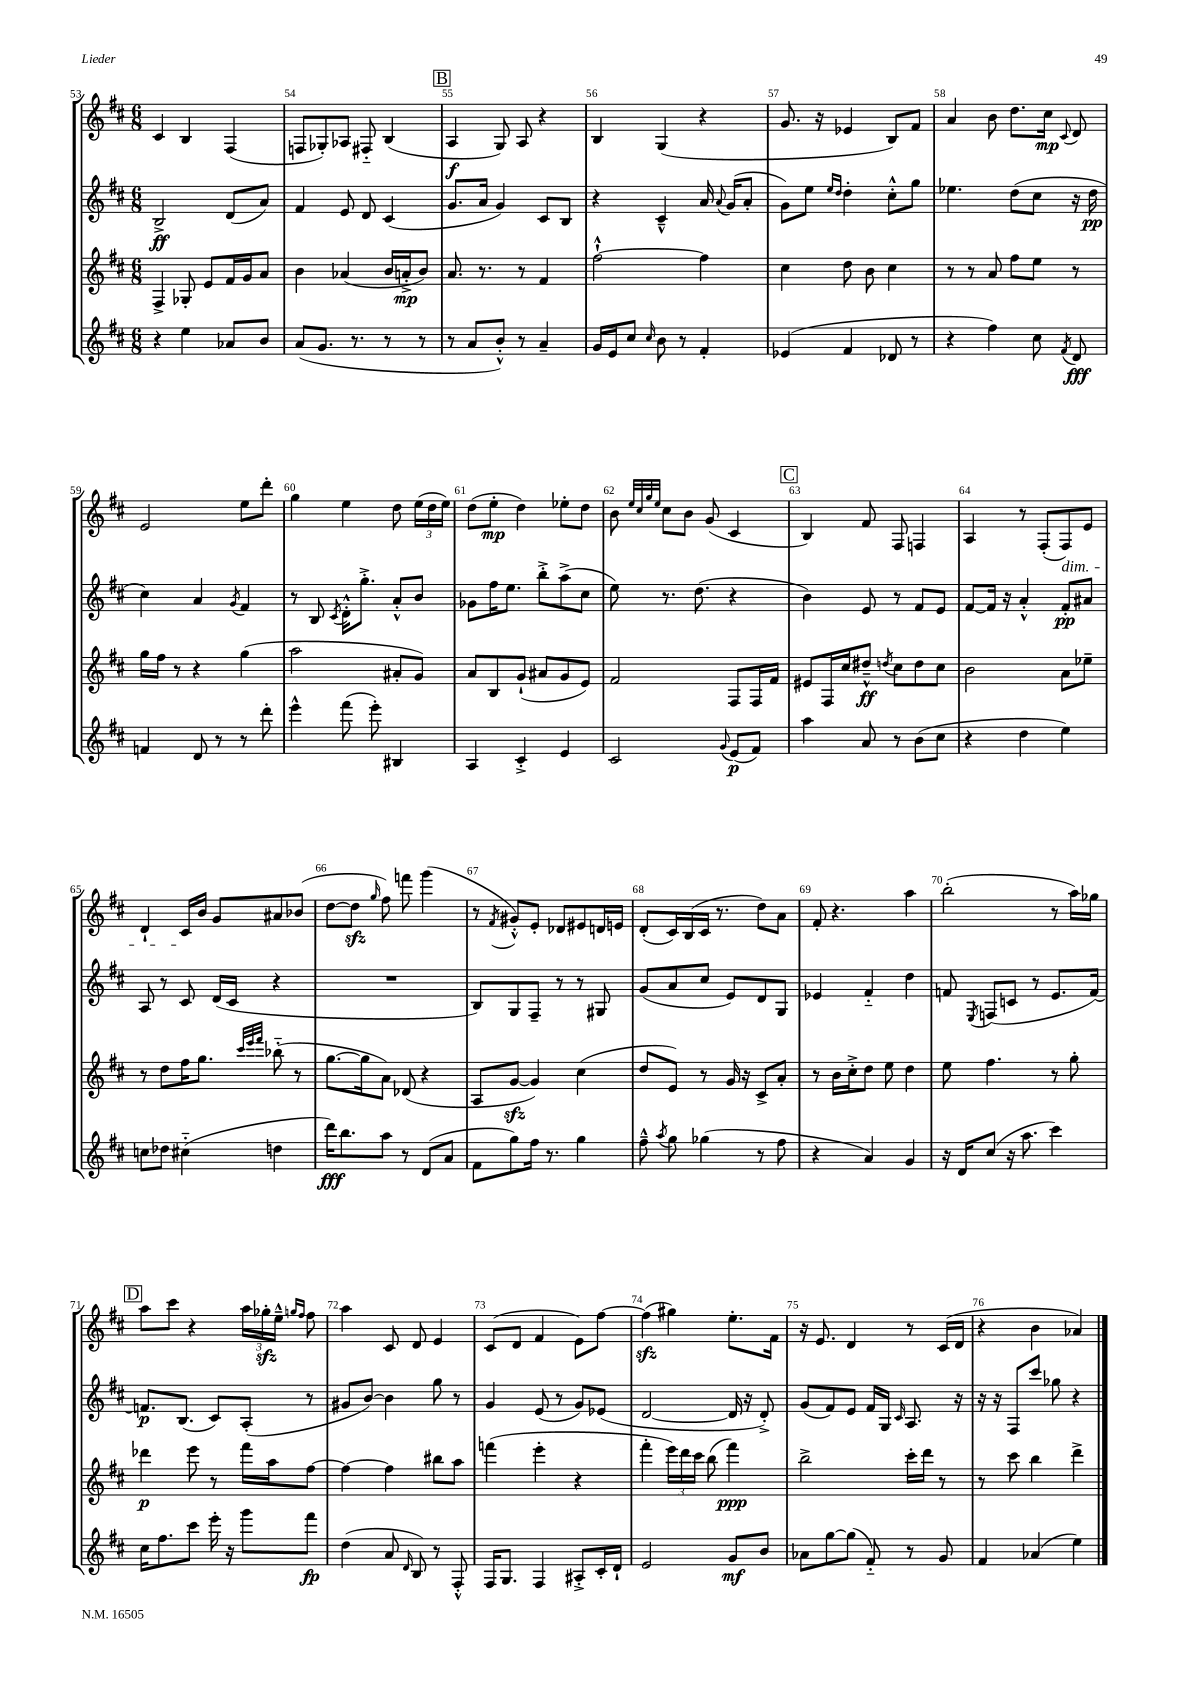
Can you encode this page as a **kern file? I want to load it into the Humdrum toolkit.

**kern	**kern	**kern	**kern
*staff4	*staff3	*staff2	*staff1
*clefG2	*clefG2	*clefG2	*clefG2
*k[f#c#]	*k[f#c#]	*k[f#c#]	*k[f#c#]
*M6/8	*M6/8	*M6/8	*M6/8
4r	4F#^/	2B^/	4c#/
4ee\	8G-'/	.	4B/
.	8e/L	.	.
8a-/L	16f#/L	(8d/L	(4F#/
.	16g/J	.	.
8b/J	8a/J	8a/J)	.
=	=	=	=
(8a/L	4b\	4f#/	8F/L
8.g/J	.	.	8G-'/)
.	(4a-/	8e/	8A-/J
8.r	.	.	.
.	.	8d/	8F#'~/
8r	16b/LL	(4c#/	(4B/
.	16a'^/J	.	.
8r	8b/J)	.	.
=	=	=	=
8r	8.a/	8.g/L	4A/
8a/L	.	.	.
.	8.r	16a/Jk	.
8b'^^/J)	.	4g/)	8G/)
8r	8r	.	8A/
4a~/	4f#/	8c#/L	4r
.	.	8B/J	.
=	=	=	=
16g/LL	[2ff#`^^\	4r	4B/
16e/J	.	.	.
8cc#/J	.	.	.
16qqcc#/	.	.	.
8b\	.	4c#~^^/	(4G/
8r	.	.	.
4f#'/	4ff#\]	16a/	4r
.	.	8qqa/	.
.	.	(16g/LK	.
.	.	8a'/J	.
=	=	=	=
(4e-/	4cc#\	8g\L)	8.g/
.	.	8ee\J	.
.	.	.	16r
.	.	16qqee/LL	.
.	.	16qqdd/JJ	.
4f#/	8dd\	4dd'\	4e-/
.	8b\	.	.
8d-/	4cc#\	8cc#'^^\L	8B/L)
8r	.	8gg\J	8f#/J
=	=	=	=
4r	8r	4.ee-\	4a/
.	8r	.	.
4ff#\)	8a/	.	8b\
.	8ff#\L	(8dd\L	8.dd\L
8cc#\	8ee\J	8cc#\J	.
.	.	.	16cc#\Jk
8qf#/	.	.	8qqc#/
8d/	8r	16r	8d/
.	.	16dd\	.
=	=	=	=
4f/	16gg\LL	4cc#\)	2e/
.	16ff#\JJ	.	.
.	8r	.	.
8d/	4r	4a/	.
8r	.	.	.
.	.	8qg/	.
8r	(4gg\	4f#/	8ee\L
8ddd'\	.	.	8ddd'\J
=	=	=	=
4eee^^\	2aa\	8r	4gg\
.	.	8B/	.
.	.	8qc#/	.
(8fff#\	.	16d'^^\LK	4ee\
.	.	8.gg'^\J	.
8eee'\)	.	.	.
4B#/	8a#'/L	8a'^^/L	8dd\
.	8g/J)	8b/J	(24ee\LL
.	.	.	24dd\
.	.	.	24ee\JJ)
=	=	=	=
4A/	8a/L	8g-\L	(8dd\L
.	8B/	16ff#\K	8ee'\J
.	.	8.ee\J	.
4c#'^/	(8g`/J	.	4dd\)
.	8a#/L	8bb'^\L	.
4e/	8g/	(8aa^\	8ee-'\L
.	8e/J)	8cc#\J	8dd\J
=	=	=	=
2c#/	2f#/	8ee\)	8b\
.	.	.	32qqee/LLL
.	.	.	32qqcc#/
.	.	.	32qqgg/
.	.	.	32qqee/JJJ
.	.	8.r	8cc#\L
.	.	.	8b\J
.	.	(8.dd\	.
.	.	.	(8g/
8qqg/	.	.	.
(8e/L	8F#/L	4r	4c#/
8f#/J)	16F#/L	.	.
.	16f#/JJ	.	.
=	=	=	=
4aa\	8e#/L	4b\)	4B/)
.	16F#/L	.	.
.	16cc#/J	.	.
8a/	8dd#~^^/J	8e/	8f#/
.	8qdd/	.	.
8r	8cc#\L	8r	8F#/
(8b\L	8dd\	8f#/L	4F/
8cc#\J	8cc#\J	8e/J	.
=	=	=	=
4r	2b\	[8f#/L	4A/
.	.	16f#/]Jk	.
.	.	16r	.
4dd\	.	4a'^^/	8r
.	.	.	(8F#'/L
4ee\)	8a\L	8f#'/L	8F#/)
.	8ee-~\J	8a#/J	8e/J
=	=	=	=
8cc\L	8r	8A/	4d`/
8dd-\J	8dd\L	8r	.
(4cc#'~\	16ff#\K	8c#/	16c#/LL
.	8.gg\J	.	16b/JJ
.	.	(16d/LL	8g/L
.	.	16c#/JJ	.
.	32qqccc#/LLL	.	.
.	32qqeee/	.	.
.	32qqfff#/JJJ	.	.
4dd\	(8bb-'~\	4r	8a#/
.	8r	.	(8b-/J
=	=	=	=
16ddd\LK)	[8.gg\L	2.r	[8dd\L
8.bb\	.	.	.
.	.	.	8dd\]J
.	16gg\]k	.	.
.	.	.	16qqgg/
8aa\J	8a\J)	.	8ff#\)
8r	(8d-/	.	8fff\
(8d/L	4r	.	(4ggg\
8a/J	.	.	.
=	=	=	=
8f#\L	8A/L	8B/L)	8r
.	.	.	8qf#/
8gg\)	[8g/J	8G/	8g#'^^/L)
16ff#\Jk	4g/])	8F#~/J	8e'/J
8.r	.	.	.
.	.	8r	8d-/L
4gg\	(4cc#\	8r	8e#/
.	.	8G#/	16d/L
.	.	.	16e/JJ
=	=	=	=
8ff#~^^\	8dd/L	(8g/L	(8d'/L
8qaa/	.	.	.
8gg\	8e/J)	8a/	16c#/L)
.	.	.	(16B/
(4gg-\	8r	8cc#/J	16c#/JJ
.	.	.	8.r
.	16g/	8e/L)	.
.	16r	.	.
8r	8c#^/L	8d/	8dd\L)
8ff#\	8a'/J	8G/J	8a\J
=	=	=	=
4r	8r	4e-/	8f#'/
.	16b\LL	.	4.r
.	16cc#'^\J	.	.
4a/)	8dd\J	4f#'~/	.
.	8ee\	.	.
4g/	4dd\	4dd\	4aa\
=	=	=	=
16r	8ee\	8f/	(2bb'\
16d/LK	.	.	.
.	.	8qE/	.
(8cc#/J	4.ff#\	(8F/L	.
16r	.	8c/J	.
8.aa\	.	.	.
.	.	8r	.
4ccc#\)	8r	8.e/L	8r
.	8gg'\	.	16aa\LL)
.	.	[16f/Jk)	16gg-\JJ
=	=	=	=
16cc#\LK	4ddd-\	8.f/]L	8aa\L
8.ff#\	.	.	.
.	.	.	8ccc#\J
.	.	(8.B/J	.
8ccc#\J	8eee\	.	4r
16eee'\	8r	8c#/L)	.
16r	.	.	.
8ggg\L	16fff#\LL	(8A'/J	24aa\LL
.	.	.	24gg-'\
.	16aa\J	.	.
.	.	.	24ee~^^\JJ
.	.	.	16qqgg/LL
.	.	.	16qqff#/JJ
8fff#\J	[8ff#\J	8r	8ff#\
=	=	=	=
(4dd\	4ff#\_	8g#/L	4aa\
.	.	[8b/J)	.
8a/	4ff#\]	4b\]	8c#/
16qqd/	.	.	.
8B/)	.	.	8d/
8r	8bb#\L	8gg\	4e/
8F#'^^/	8aa\J	8r	.
=	=	=	=
16F#/LK	(4fff\	4g/	(8c#/L
8.G/J	.	.	.
.	.	.	8d/J
4F#/	4eee'\	(8e/	4f#/
.	.	8r	.
8A#'^/L	4r	8g/L)	8e\L)
16c#'/L	.	(8e-/J	[8ff#\J
16d`/JJ	.	.	.
=	=	=	=
2e/	4fff#'\	[2d/	(4ff#\]
.	24eee\LL)	.	4gg#\)
.	24ddd\	.	.
.	24ccc#\JJ	.	.
.	(8bb\	.	.
8g/L	4fff#\)	16d/]	8.ee'\L
.	.	16r	.
8b/J	.	8d'^/)	.
.	.	.	16f#\Jk
=	=	=	=
8a-\L	2bb^\	(8g/L	16r
.	.	.	8.e/
[8gg\	.	8f#/)	.
(8gg\]J	.	8e/J	4d/
8f#'~/)	.	16f#/LL	.
.	.	16G/JJ	.
.	.	16qqc#/	.
8r	16ccc#'\LL	8.A/	8r
.	16ddd\JJ	.	.
8g/	8r	.	(16c#/LL
.	.	16r	16d/JJ
=	=	=	=
4f#/	8r	16r	4r
.	.	16r	.
.	8ccc#\	8F#/L	.
(4a-/	4bb\	8ccc#/J	4b\
.	.	8gg-\	.
4ee\)	4ddd^\	4r	4a-/)
==	==	==	==
*-	*-	*-	*-
